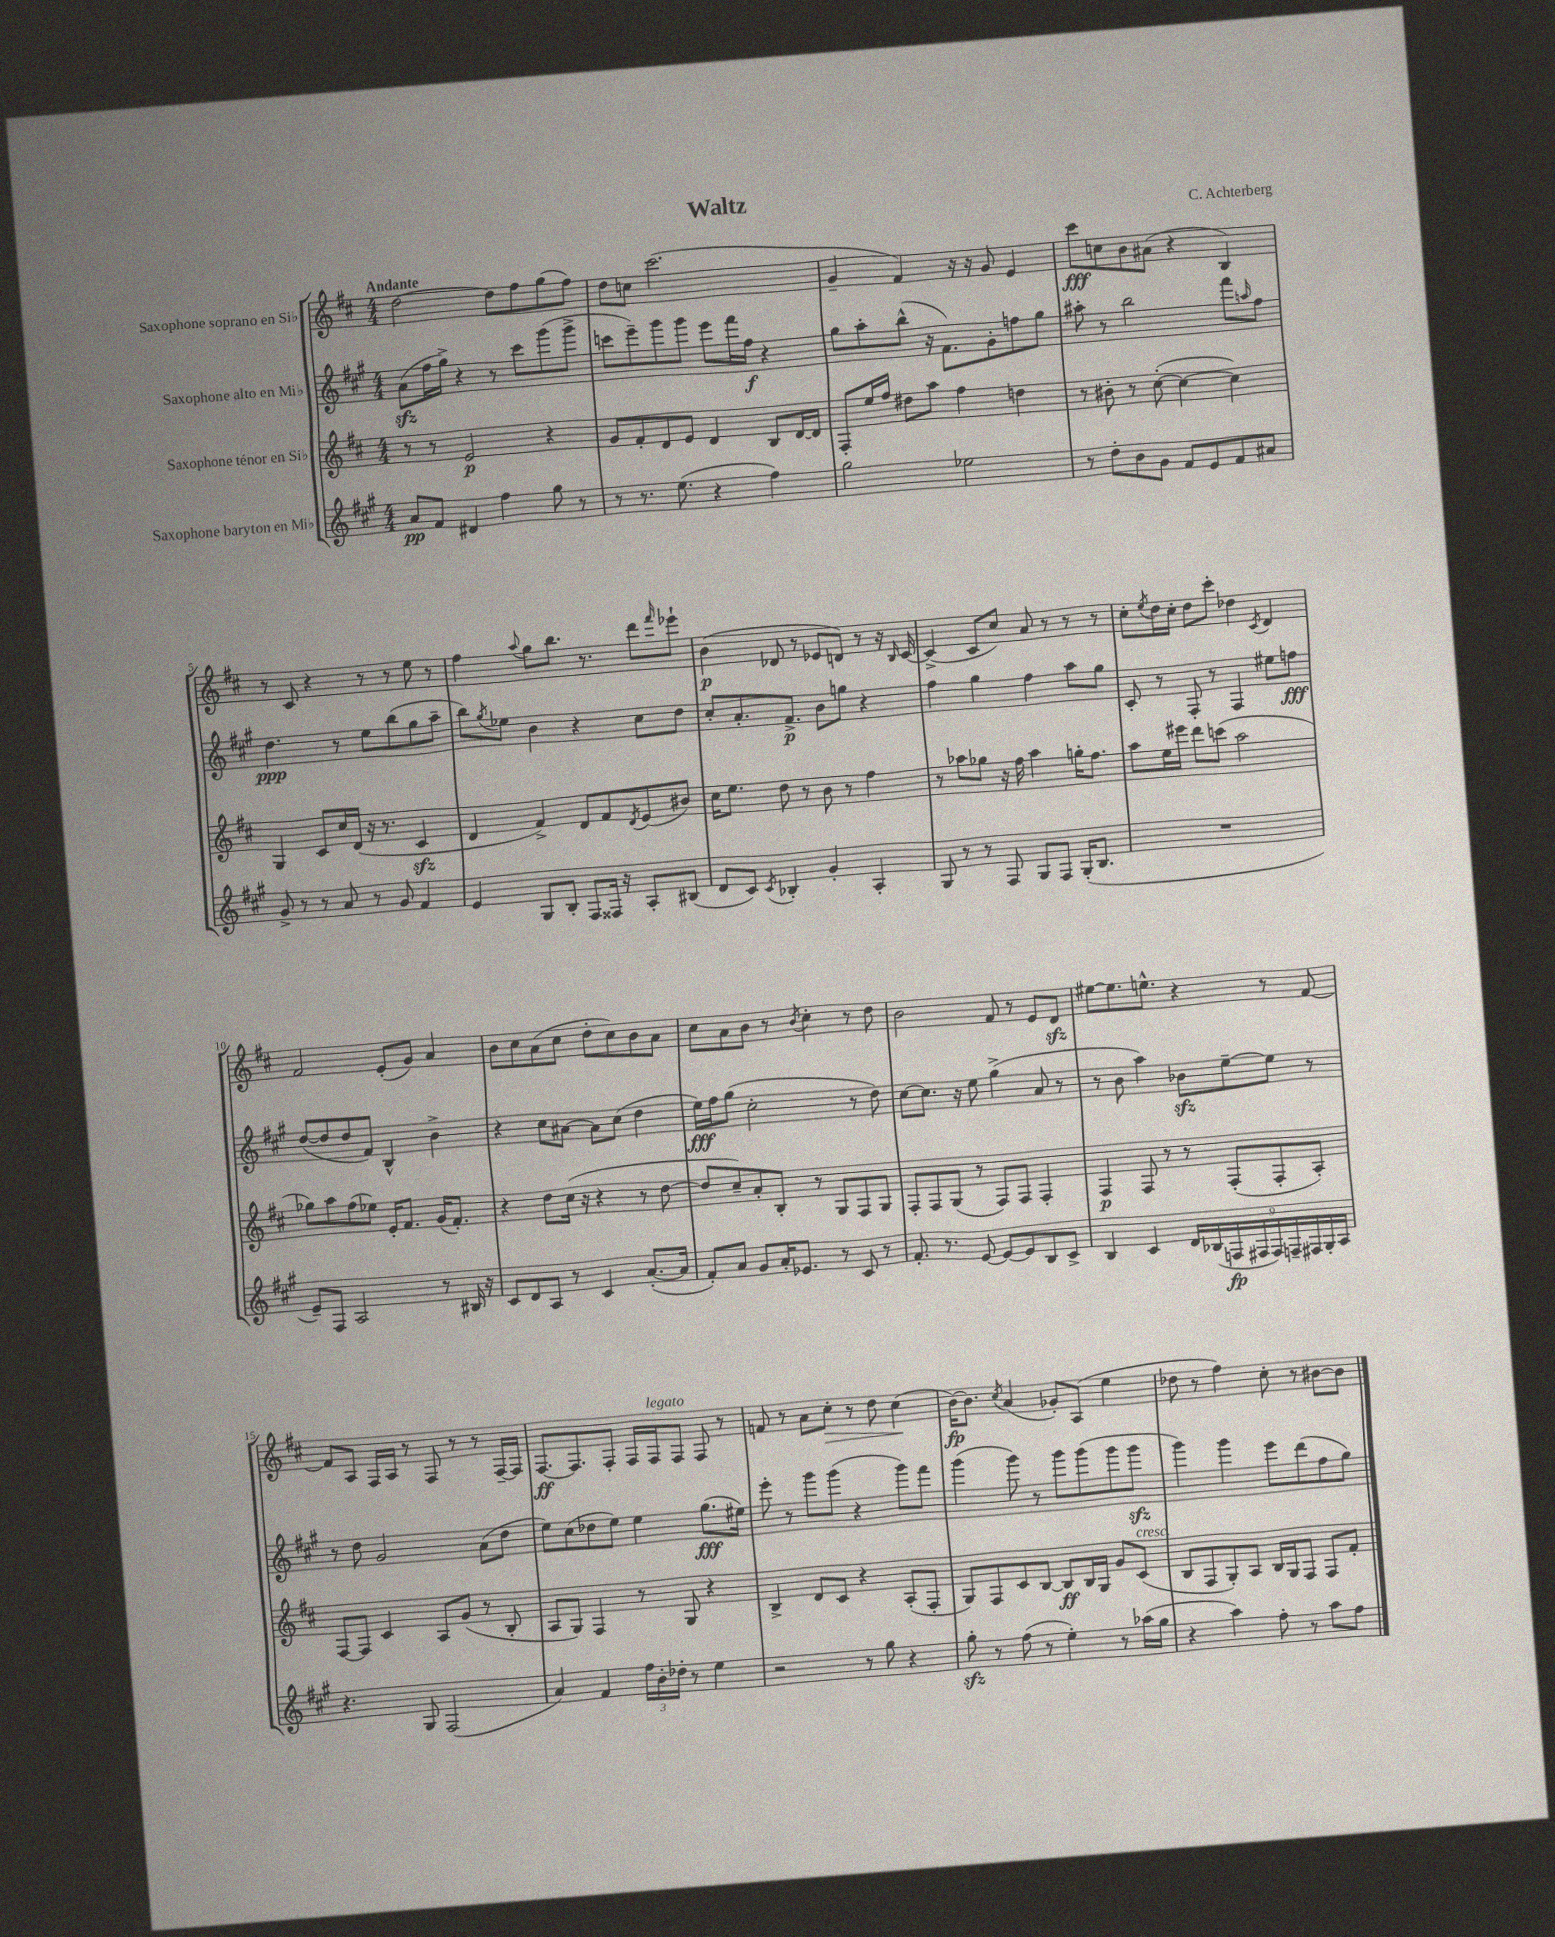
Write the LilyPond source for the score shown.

\header { title = "Waltz" composer = "C. Achterberg" }
<<
\new StaffGroup <<
\new Staff = "s0" \with { instrumentName = "Saxophone soprano en Sib" } {
    \clef treble \key d \major \numericTimeSignature \time 4/4 \tempo "Andante"
    d''2~ d''8 fis''8 g''8( fis''8) |
    d''8 c''8 cis'''2.( |
    g'4-- fis'4) r16 r16 g'8 e'4 |
    cis'''8\fff c''8 b'8 ais'8( r4 b4) |
    r8 cis'8 r4 r8 r8 e''8 r8 |
    fis''4 \appoggiatura { a''8 } g''8 b''8. r8. d'''8 \grace { fis'''16 } ees'''8-! |
    b'4\p( des'8 r8 ees'8 d'8) r8 r16 \grace { b16 } cis'16~ |
    cis'4->( cis'8 cis''8) a'8 r8 r8 r8 |
    cis''8-. \acciaccatura { e''8 } d''16 cis''16-. d''8 cis'''8-. des''4 \acciaccatura { cis'8 } d'4 |
    fis'2 e'8-.( g'8) a'4 |
    b'8 cis''8 a'8( cis''8 d''8-. cis''8) b'8 a'8 |
    cis''8 a'8 b'8 r8 \acciaccatura { b'8 } cis''4-. r8 d''8 |
    b'2 fis'8 r8 e'8 d'8\sfz |
    eis''8~ eis''8. e''8.-^ r4 r8 fis'8~ |
    fis'8 a8 fis16 a16 r8 fis8 r8 r8 fis16~-- fis16 |
    fis8.~\ff fis8. fis8-. fis16 fis16^\markup { \italic "legato" } fis8 fis8 r8 |
    f'8 r8 a'8 cis''8-.\> r8 d''8 cis''4\!( |
    b'16~\fp) b'8. \acciaccatura { cis''8 } a'4( ges'8-.) a8( e''4 |
    des''8 r8 fis''4) cis''8-. r8 bis'8~ bis'8 \bar "|." |
}
\new Staff = "s1" \with { instrumentName = "Saxophone alto en Mib" } {
    \clef treble \key a \major \numericTimeSignature \time 4/4
    a'8\sfz( fis''16 gis''16->) r4 r8 cis'''8 gis'''8( gis'''8-> |
    c'''8 e'''8--) gis'''8 gis'''8 e'''8 fis'''16 fis''16\f r4 |
    gis''8 a''8-. b''8-^( r16 fis'8.) gis'8-. f''8 gis''8 |
    ais''8-. r8 b''2 fis'''8 \grace { a''16 } fis''8 |
    d''4.\ppp r8 e''8 b''8( gis''8 a''8-- |
    b''8) \acciaccatura { gis''8 } ees''8 b'4 r4 cis''8 d''8 |
    cis''8-. a'8.-. fis'8.->\p b'8 g''8 r4 |
    fis''4 gis''4 fis''4 a''8 gis''8 |
    cis'8-. r8 fis8-. r8 fis4 eis''8 f''8\fff |
    d''8~( d''8 d''8 fis'8) b4-^ b'4-> |
    r4 cis''8 ais'8~ ais'8 cis''8( d''4 |
    e''16\fff) fis''16 gis''8( cis''2-. r8 d''8) |
    cis''8~ cis''8. r16 e''8 gis''4->( a'8 r8 |
    r8 b'8 a''4) bes'8\sfz e''8~-- e''8 r8 |
    r8 d''8 gis'2 a'8( d''8 |
    e''8) cis''8( des''8 e''8) e''4 gis''8.\fff( eis''16) |
    e'''8-. r8 gis'''8 gis'''8( r4 gis'''8) fis'''8 |
    gis'''4( gis'''8) r8 gis'''8 gis'''8( gis'''8 gis'''8\sfz |
    gis'''4) gis'''4 e'''8 d'''8( fis''8 gis''8) \bar "|." |
}
\new Staff = "s2" \with { instrumentName = "Saxophone ténor en Sib" } {
    \clef treble \key d \major \numericTimeSignature \time 4/4
    r8 r8 e'2\p r4 |
    g'8 fis'8-. d'8 e'8 d'4 b8 d'16~ d'16 |
    fis8-. e''16 fis''16 dis''8 a''8 fis''4 d''4 |
    r8 bis'8-. r8 cis''8~-.( cis''4~ cis''4) |
    g4 cis'8 cis''16 d'16( r16 r8. cis'4\sfz |
    d'4 fis'4->) d'8 fis'8 \acciaccatura { d'8 } e'8( bis'8) |
    cis''16 e''8. d''8 r8 b'8 r8 fis''4 |
    r8 aes''8 ges''8 r16 fis''16 aes''4 g''16-. fis''8. |
    a''8 e''16 eis'''16 d'''8 c'''8( a''2 |
    ges''8) a''8 fis''8( ees''8) e'16-. fis'8. g'16( fis'8.-.) |
    r4 d''8 cis''16( r16 r4 r8 d''8~ |
    d''8 cis''8--) a'8-. b8-. r8 g8 fis8 g8 |
    fis8-. fis8 g8( r8 fis8) fis8 fis4-. |
    fis4\p fis8 r8 r8 fis8-.( fis8-. a8-.) |
    fis8~ fis8 cis'4 a8 g'8( r8 b8-. |
    a8 g8) fis4 r8 g8 r4 |
    b4-> d'8 cis'8 r4 a8-.( fis8-. |
    g8) fis8 cis'8 b8~ b8\ff b16 g16 g'8 cis'8^\markup { \italic "cresc." }( |
    b8 fis8 g8-.) a8 b16 g16 fis8 fis8 fis'8-. \bar "|." |
}
\new Staff = "s3" \with { instrumentName = "Saxophone baryton en Mib" } {
    \clef treble \key a \major \numericTimeSignature \time 4/4
    a'8\pp fis'8 dis'4 fis''4 gis''8 r8 |
    r8 r8. e''8.( r4 fis''4) |
    gis''2 ees''2 |
    r8 d''8-. b'8 gis'8 fis'8 e'8 fis'8 ais'8 |
    gis'8-> r8 r8 a'8 r8 gis'8 fis'4 |
    e'4 gis8 b8-. fis8 fisis16 r16 a8-. bis8( |
    d'8 cis'8) \acciaccatura { cis'8 } bes4-. gis'4-. a4-. |
    gis8 r8 r8 fis8 gis8 fis8 gis16-.( b8. |
    R1 |
    e'8--) fis8 a2 r8 bis16 r16 |
    cis'8 d'8 a8 r8 cis'4 a'8.~-.( a'16 |
    fis'8-.) a'8 gis'8 a'16-. ees'8. r8 cis'8 r8 |
    fis'8.-. r8. e'8~ e'8~ e'8 b8 cis'8-> |
    b4 cis'4 \tuplet 9/8 { d'16 bes16( f16\fp fis16 fis16) f16-- fis16 gis16-. a16 } |
    r4. gis8 fis2( |
    a'4) fis'4 \tuplet 3/2 { fis''16 b'16-. des''16-. } r8 e''4 |
    r2 r8 gis''8 r4 |
    gis''8-.\sfz r8 fis''8( r8 e''4-.) r8 aes''16( gis''16 |
    r4 a''4) fis''8-. r8 a''8 fis''8 \bar "|." |
}
>>
>>
